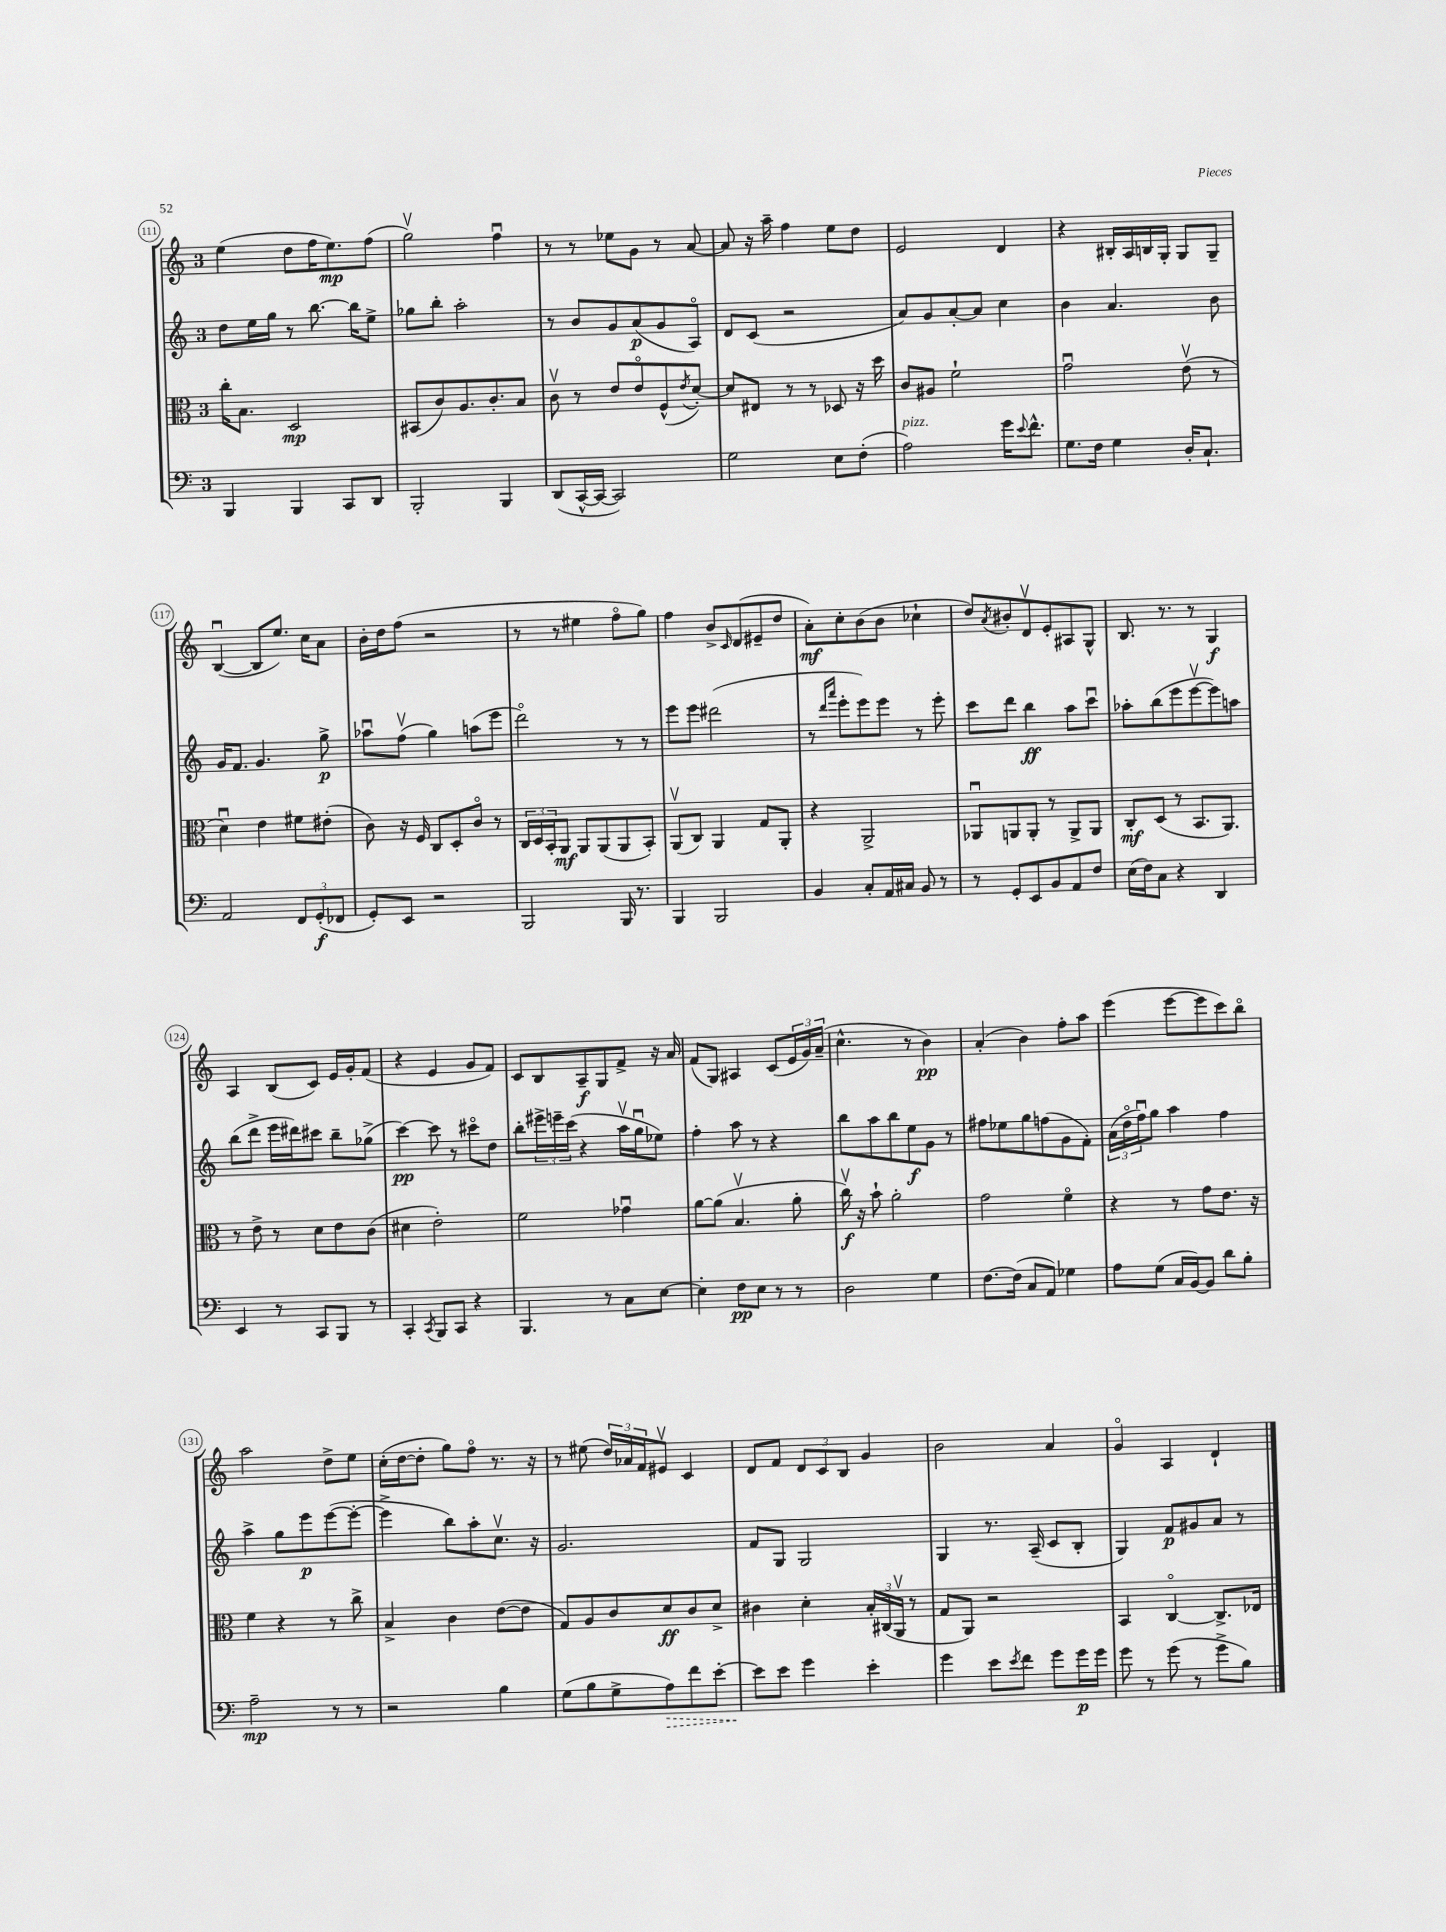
<<
\new StaffGroup <<
\new Staff = "s0" {
    \clef treble \key c \major \once \override Staff.TimeSignature.style = #'single-digit \time 3/4
    e''4( d''8 f''16 e''8.\mp) f''8( |
    g''2\upbow) f''4\downbow |
    r8 r8 ees''8 g'8 r8 a'8~ |
    a'8 r16 a''16-- f''4 e''8 d''8 |
    e'2 d'4 |
    r4 bis16-. a16 b16 g16-. g8 g8-- |
    b4~\downbow( b8 e''8.) c''16 a'8 |
    b'16-. d''16 f''8( r2 |
    r8 r8 eis''4 f''8\flageolet g''8) |
    f''4 b'8-> \grace { c'16 } d'8( eis'8-- d''8 |
    a'8-.\mf) c''8-. b'8( b'8 ces''4-! |
    d''8) \acciaccatura { a'8 } bis'8-. d'8\upbow e'8-. ais8 g8-^ |
    b8. r8. r8 g4\f |
    a4 b8( c'8) e'16 g'16-. f'8( |
    r4 e'4 g'8 f'8) |
    c'8 b8 a8--\f g8 f'8-> r16 a'16 |
    f'8( g8) ais4 c'8( \tuplet 3/2 { e'16 g'16) a'16--( } |
    c''4.-^ r8 b'4\pp) |
    a'4-.( b'4) f''8-. a''8 |
    e'''4( e'''8~ e'''8 c'''8) b''8\flageolet |
    a''2 d''8-> e''8 |
    c''16-.( d''16~ d''8-. g''8) f''8\flageolet r8. r16 |
    r8 eis''8( \tuplet 3/2 { d''16) aes'16 f'16 } eis'8\upbow c'4 |
    d'8 f'8 \tuplet 3/2 { d'8 c'8 b8 } g'4 |
    b'2 a'4 |
    g'4\flageolet a4 d'4-! \bar "|." |
}
\new Staff = "s1" {
    \clef treble \key c \major \once \override Staff.TimeSignature.style = #'single-digit \time 3/4
    d''8 e''16 g''16 r8 b''8.~ b''16 e''8-> |
    ges''8 b''8-. a''2-. |
    r8 b'8 g'8 a'8\p( g'8 a8\flageolet) |
    d'8 c'8( r2 |
    a'8) g'8 a'8~-. a'8 c''4 |
    b'4 a'4. b'8 |
    g'16 f'8. g'4. g''8->\p |
    aes''8\downbow f''8\upbow( g''4) a''8( e'''8 |
    d'''2\flageolet) r8 r8 |
    e'''8 e'''8 dis'''2( |
    r8 \grace { d'''16 a'''16 } e'''8-. e'''8) e'''8 r8 e'''8-. |
    c'''8 d'''8 b''4\ff a''8 c'''8\downbow |
    aes''8-. b''8( e'''8 e'''8~\upbow e'''8) a''8 |
    b''8( d'''8-> e'''16 dis'''16) cis'''8 b''8-- ges''8->( |
    c'''4~\pp) c'''8 r8 cis'''8\flageolet d''8 |
    b''8-. \tuplet 3/2 { eis'''16-> e'''16-- c'''16( } r4 a''16\upbow g''16\downbow ees''8) |
    f''4-. a''8 r8 r4 |
    b''8 a''8 b''8 e''8\f g'8 r8 |
    fis''8 ees''8 g''8 f''8( g'8 f'8-.) |
    \tuplet 3/2 { a'16( d''16\flageolet f''16\downbow) } g''8 a''4 f''4 |
    a''4-> g''8 e'''8\p e'''8~( e'''8~-. |
    e'''4-> b''8) a''8-. c''8.\upbow r16 |
    g'2. |
    f'8 g8 g2 |
    g4 r8. a16--( c'8 b8-. |
    g4) f'8\p gis'8 a'8 r8 \bar "|." |
}
\new Staff = "s2" {
    \clef alto \key c \major \once \override Staff.TimeSignature.style = #'single-digit \time 3/4
    c''16-. b8. d2\mp |
    bis,8( c'8) a8. c'8.-. b8 |
    c'8\upbow r8 e'8 e'8\flageolet f8-^( \acciaccatura { e'8 } d'8~-.) |
    d'8 eis8 r8 r8 des8 r16 d''16 |
    c'8 ais8 f'2-! |
    g'2\downbow e'8\upbow( r8 |
    d'4\downbow) e'4 fis'8 eis'8-.( |
    c'8) r16 f16 c8 d8-. c'8\flageolet r8 |
    \tuplet 3/2 { c16 d16 b,16-. } a,8\mf a,8 a,8( a,8 b,8-.) |
    a,8\upbow( c8) a,4 g8 a,8-. |
    r4 a,2-> |
    aes,8\downbow a,8 a,8-. r8 a,8-> a,8 |
    c8-.\mf d8( r8 b,8. a,8.) |
    r8 e'8-> r8 d'8 e'8 c'8( |
    dis'4 e'2-.) |
    f'2 ges'4\downbow |
    a'8~ a'8( b4.\upbow a'8-. |
    c''16\upbow\f) r16 b'8-! a'2-. |
    g'2 f'4\flageolet |
    r4 r8 g'8 e'8. r16 |
    f'4 r4 r8 c''8-> |
    b4-> c'4 e'8~( e'8 |
    g8) a8 c'8 d'8\ff c'8 d'8-> |
    cis'4 d'4-. \tuplet 3/2 { b16-. cis16( a,16\upbow } r8 |
    g8 a,8) r2 |
    b,4 c4~\flageolet c8.-> ees16 \bar "|." |
}
\new Staff = "s3" {
    \clef bass \key c \major \once \override Staff.TimeSignature.style = #'single-digit \time 3/4
    b,,4 b,,4 c,8 d,8 |
    b,,2-. b,,4 |
    d,8( c,16~-^ c,16~ c,2) |
    g2 e8 f8-.( |
    a2^\markup { \italic "pizz." }) g'16 \appoggiatura { e'8 } f'8.-^ |
    g8. f16 g4 d16-. c8.-! |
    a,2 \tuplet 3/2 { f,8 g,8-.\f( fes,8 } |
    g,8-.) e,8 r2 |
    b,,2 b,,16 r8. |
    b,,4 b,,2 |
    b,4 c8-. a,16 cis16 b,8 r8 |
    r8 g,8-. e,8 b,8 a,8 f8 |
    e16( f16) c8 r4 d,4 |
    e,4 r8 c,8 b,,8 r8 |
    c,4-. \acciaccatura { c,8 } b,,8 c,8 r4 |
    b,,4. r8 c8 e8~ |
    e4-. f8\pp e8 r8 r8 |
    d2 g4 |
    f8.~ f16( c8 a,8) ges4 |
    a8 g8( c16 b,16~) b,8 d'8 b8-. |
    a2--\mp r8 r8 |
    r2 b4 |
    g8( b8 g8-> \once \override Hairpin.style = #'dashed-line a8\>) f'8 e'8~-. |
    e'8\! e'8 g'4 e'4-. |
    g'4 e'8 \acciaccatura { e'8 } f'8 g'8 g'16\p g'16 |
    g'8 r8 g'8( r8 g'8-> b8) \bar "|." |
}
>>
>>
\layout { \context { \Score currentBarNumber = #111 \override BarNumber.stencil = #(make-stencil-circler 0.1 0.3 ly:text-interface::print) } }
